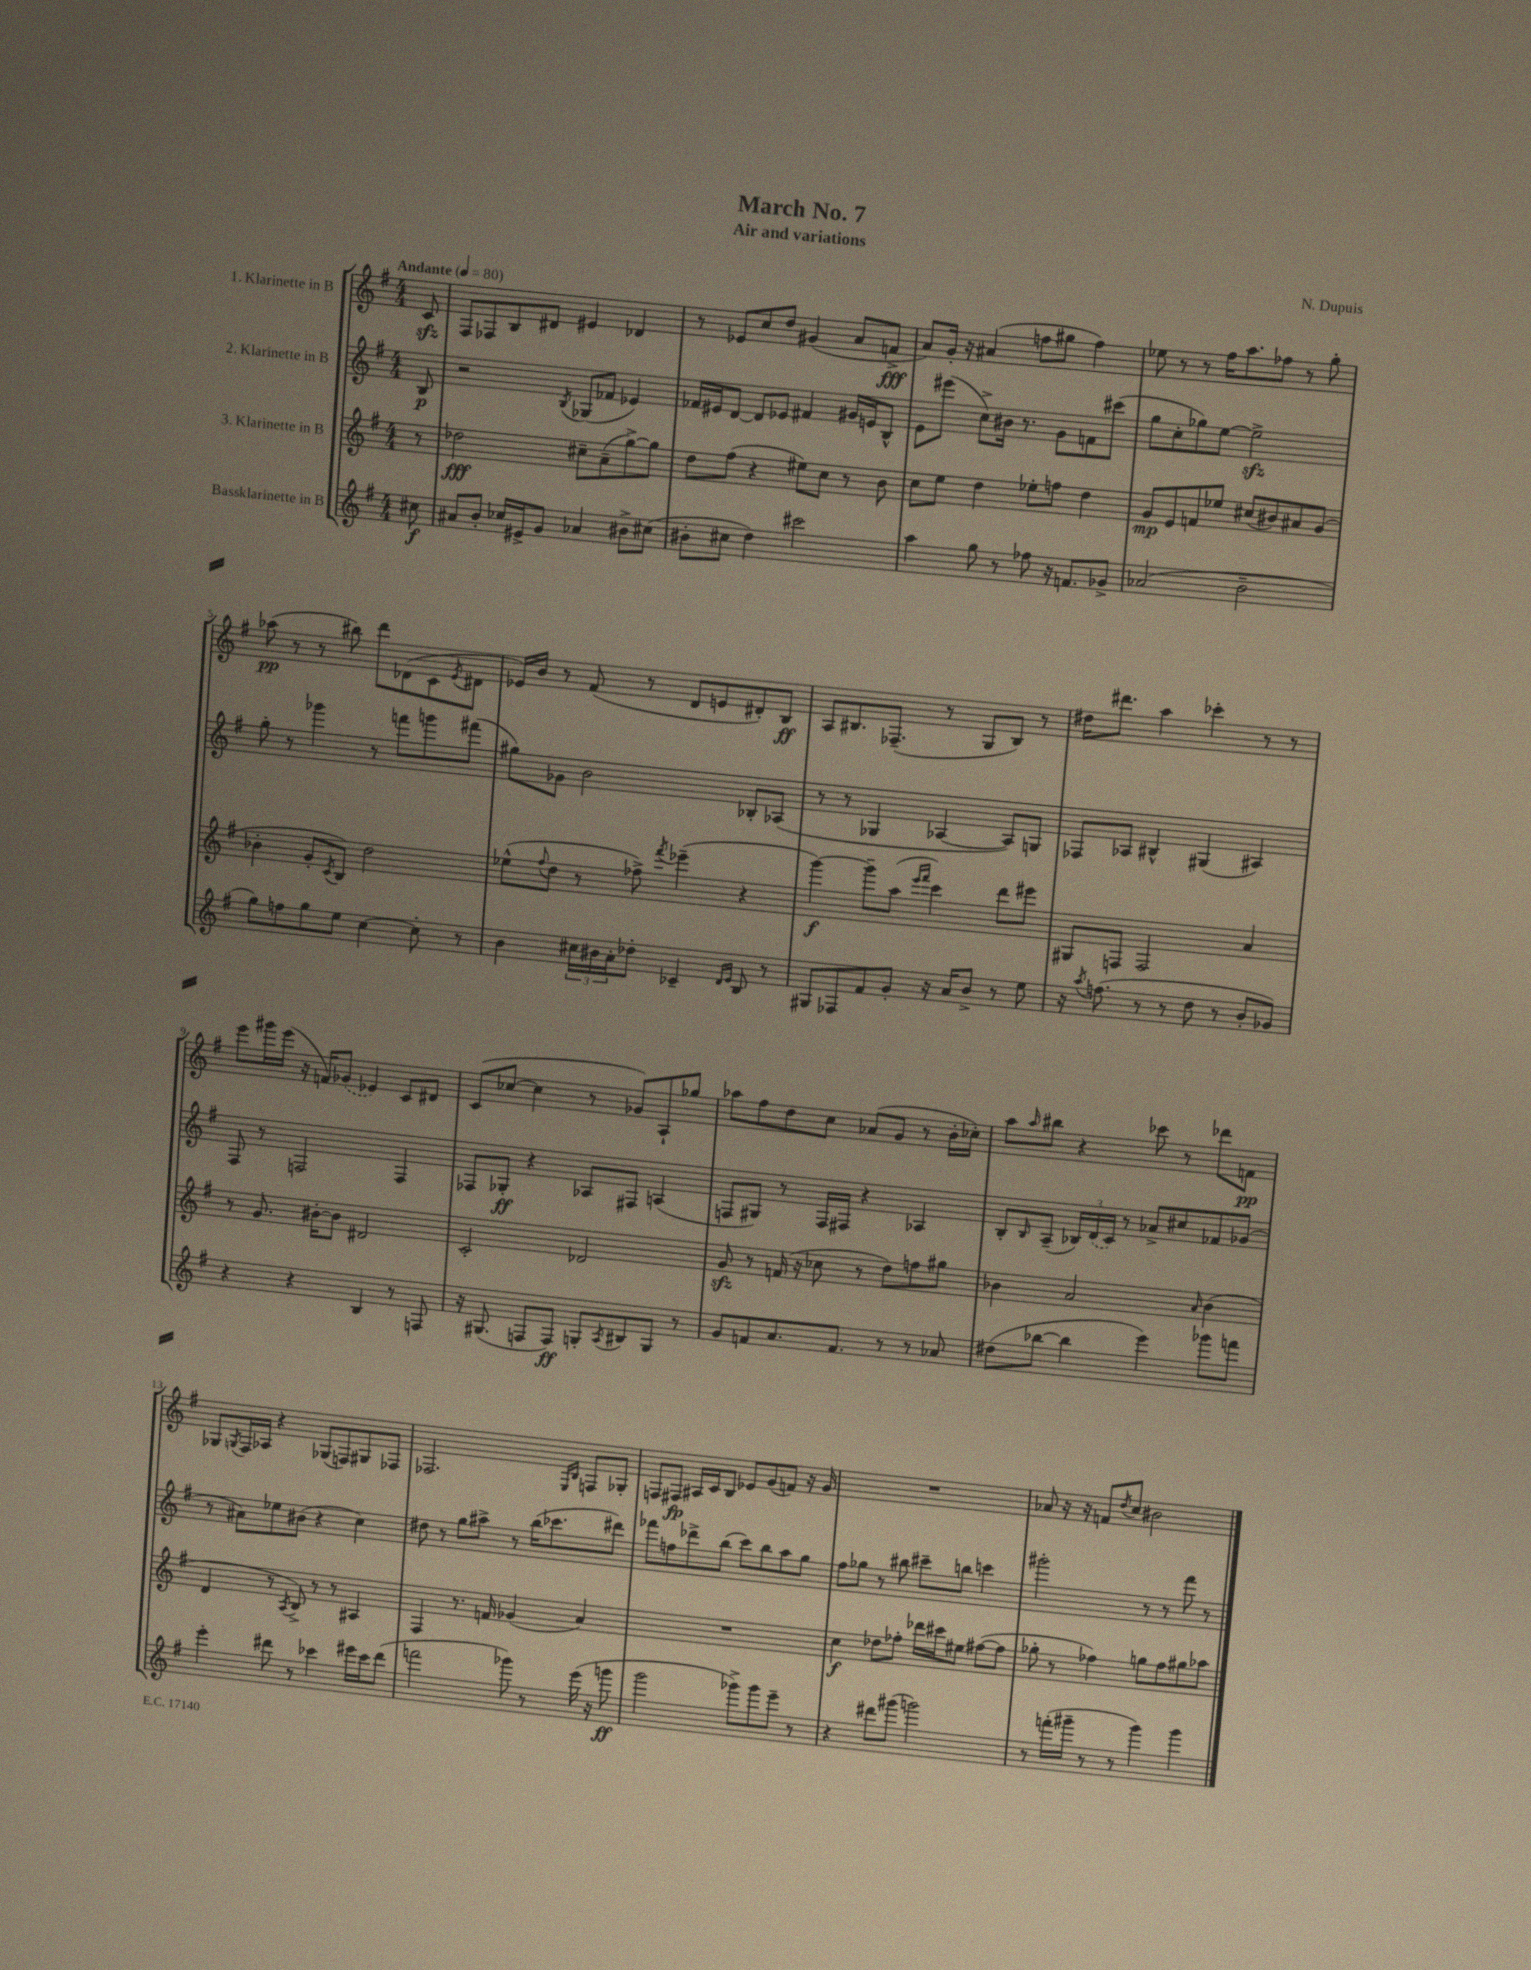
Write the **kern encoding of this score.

**kern	**kern	**kern	**kern
*staff4	*staff3	*staff2	*staff1
*clefG2	*clefG2	*clefG2	*clefG2
*k[f#]	*k[f#]	*k[f#]	*k[f#]
*M4/4	*M4/4	*M4/4	*M4/4
*MM80	*MM80	*MM80	*MM80
8cc#	8r	8B	8c
=	=	=	=
8a#	2dd-	2r	8F#
8b'	.	.	8F-
16cc-	.	.	8B
16e#^	.	.	.
8g	.	.	8d#
.	.	8qB	.
4a-	8cc#~	(8G-	4e#
.	(8a~	8f-	.
8b#^	[8gg^)	4e-)	4d-
(8cc#	8gg]	.	.
=	=	=	=
8b#'	8dd	16f-	8r
.	.	16e#	.
8cc#	(8ff#	[8d	8e-
4dd)	4r	8d]	8cc
.	.	8e-	8dd
2ccc#	8ee#)	4f#	(4g#
.	8cc	.	.
.	8r	16g#	8a
.	.	16e	.
.	8b	8B^^	8f^
=	=	=	=
4aa	8cc	8e	8a)
.	8ee	(8eee#	16g'
.	.	.	16r
8gg	4dd	8cc^)	(4a#
8r	.	16b#	.
.	.	8.r	.
8ff-	8ee-'	.	8ff
16r	8ff	8g	8gg#
8.f	.	.	.
.	4dd	8f	4ff)
8g-^	.	(8ccc#	.
=	=	=	=
(2a-	8g	8gg	8ee-
.	8e	8cc'	8r
.	8f	8gg-)	8r
.	8ee-	[8ee	16ff#
.	.	.	8.aa
2b~	(8cc#	2ee^]	.
.	8b#)	.	8ff-
.	8a#	.	8r
.	(8g	.	8gg'
=	=	=	=
8gg)	4b-'	8gg'	(8aa-
8ff	.	8r	8r
8gg	8g'	4ggg-	8r
.	8qc	.	.
8ee	8B)	.	8bb#)
[4cc	2dd	8r	8ddd
.	.	8fff	(8d-
8cc']	.	8ggg	8c
.	.	.	8qe
8r	.	(8fff#	8d#
=	=	=	=
4b	(8ee-^^	8gg#)	16e-)
.	.	.	16b
.	8qqff#	.	.
.	8dd	8g-	8r
24cc#	8r	2b	(8f#
24b#	.	.	.
24a'	.	.	.
8dd-'	8ff-^)	.	8r
.	8qfff#	.	.
4c-~	(4eee-~	.	8d
.	.	.	8e
16qqd	.	.	.
16qqe	.	.	.
8B	4r	8B-'	8d#')
8r	.	(8A-	8B
=	=	=	=
8G#	[4ggg)	8r	8A
8F-	.	8r	8.B#
8f#	8ggg~]	4G-	.
.	.	.	(8.F-~
8g'	(8aa	.	.
.	16qqeee	.	.
.	16qqfff#	.	.
16r	4ccc)	[4A-	8r
16a	.	.	.
8b^	.	.	8G
8r	8ddd	8A-])	8B#)
8ee	8eee#	8G	8r
=	=	=	=
16r	8G#	8F-	16dd#
8qaa	.	.	.
(8.ff	.	.	8.ddd#
.	8F	8A-	.
8r	2F	4B#^^	4aa
8r	.	.	.
8dd	.	(4G#	4ccc-'
8r	.	.	.
8b'	4a	4A#)	8r
8g-)	.	.	8r
=	=	=	=
4r	8r	8F#	8eee
.	8.g	8r	16ggg#
.	.	.	(16eee
4r	.	2F	16r
.	[16b#'	.	16f)
.	8b#]	.	(8g-
4B	2d#	.	4e-)
8r	.	4F	8c
8F	.	.	8d#
=	=	=	=
16r	2c'	8F-	(8c
(8.G#	.	.	.
.	.	8G-'	[8cc-
8F	.	4r	4cc-]
8F)	.	.	.
8G'	2d-	8A-	8r
8qA	.	.	.
8B#	.	8F#	8g-)
8G	.	(4A	8A`
8r	.	.	8gg-
=	=	=	=
8g	8g	8F	8aa-
8f	8r	8G#)	8ff#
8.a	(16f	8r	8dd
.	16r	.	.
.	8cc-	16F	8cc
8.f	.	16F#	.
.	8r	4r	(8a-
8r	8dd)	.	8g
8r	8ff	4A-	8r
8a-	8gg#	.	16b'
.	.	.	16cc-')
=	=	=	=
(8dd#	4b-	8B'	8aa
.	.	16qqB	16qqaa
[8bb-	.	(8A~	8bb#
4bb-]	2a	24B-)	4r
.	.	(24d	.
.	.	24c)	.
.	.	8r	.
4eee)	.	8a-^	8ccc-
.	.	8cc#	8r
.	16qqa	.	.
8ggg-	(4b-	8f-	8ddd-
8fff	.	(8g-	8f
=	=	=	=
4eee'	4d	8r	8G-
.	.	.	8qG
.	.	8a#)	16F#
.	.	.	16A-
8ddd#	8r	8ee-	4r
.	8qA	.	.
8r	8B^)	(8b#	.
4ccc-	8r	4r	(8G-
.	8r	.	8F)
16eee#	4A#	4cc)	8G#
16ccc-	.	.	.
(8ddd#	.	.	8F-
=	=	=	=
2fff	4F#	8dd#	2.F-
.	.	8r	.
.	8.r	8gg	.
.	.	8aa#^	.
.	16f	.	.
8ggg-)	(4g-	8r	.
8r	.	(16bb	.
.	.	8.ccc-	.
.	.	.	16qqE
.	.	.	16qqB
(16eee	4a)	.	8F
16r	.	.	.
8ggg	.	8ddd#)	8G-'
=	=	=	=
2ggg	1r	8fff-	8F
.	.	8ff	8F#
.	.	8ddd-^	16A#
.	.	.	16c
.	.	(8bb	8B
8ggg-^)	.	8ccc)	8e-
8ggg-	.	8bb	(8g
8eee~	.	8aa	8f)
8r	.	8gg	16r
.	.	.	16g
=	=	=	=
4r	4cc	8ff#	1r
.	.	8gg-	.
8ddd#	8dd-	8r	.
(8ggg#	8ff-'	8bb#	.
2ggg)	16ddd-	8ccc#~	.
.	16ccc#	.	.
.	8ee#	8bb	.
.	([8ff#	4ccc	.
.	8ff#]	.	.
=	=	=	=
8r	8gg-'	2ggg#'	8a-
(16fff'	8r	.	16r
16ggg#~	.	.	16r
8r	4ff-)	.	8f
.	.	.	8qdd
8r	.	.	8cc
4ggg#)	8gg	8r	2b#
.	8ff-	8r	.
4ggg#	8gg#	8fff#	.
.	8aa-	8r	.
==	==	==	==
*-	*-	*-	*-
